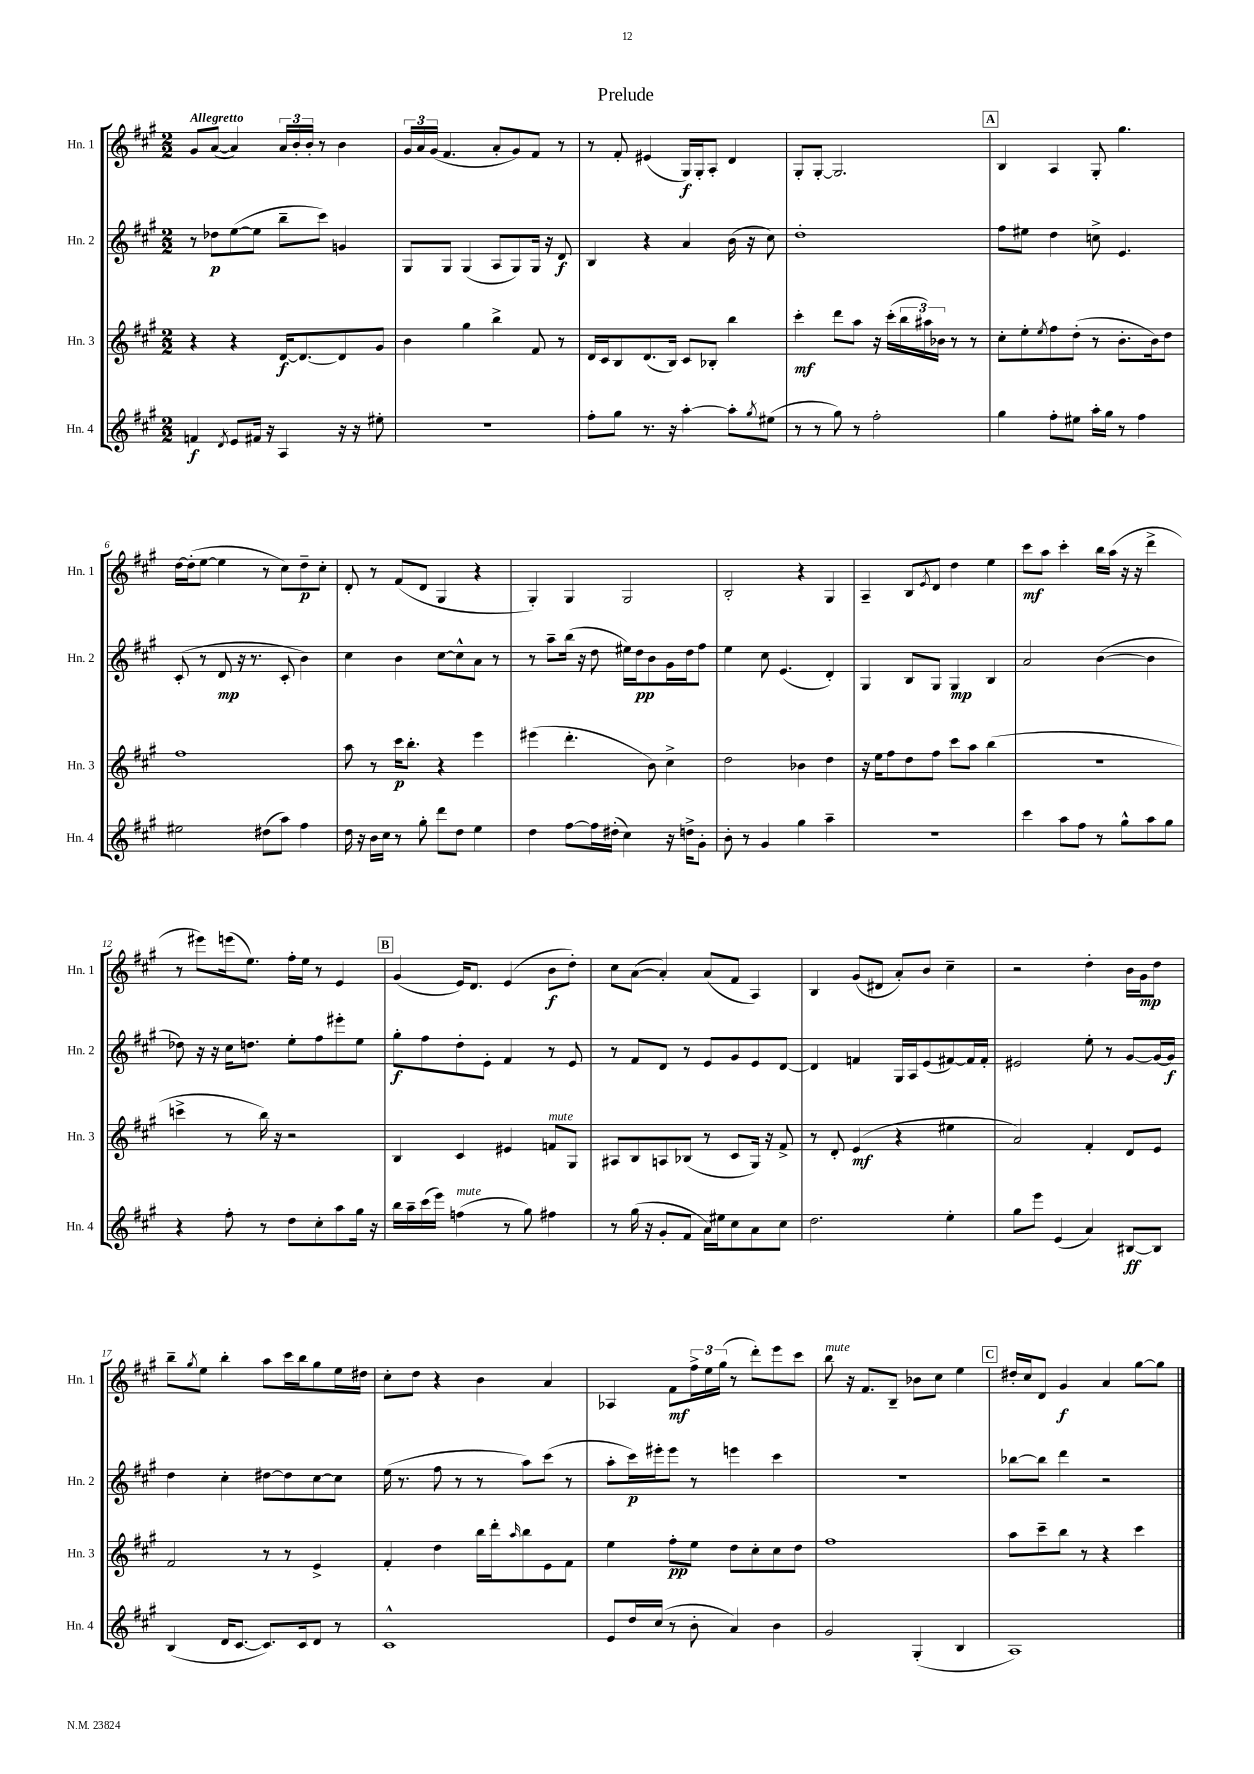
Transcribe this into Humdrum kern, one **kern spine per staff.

**kern	**dynam	**kern	**dynam	**kern	**dynam	**kern	**dynam
*part4	*part4	*part3	*part3	*part2	*part2	*part1	*part1
*staff4	*staff4	*staff3	*staff3	*staff2	*staff2	*staff1	*staff1
*I"Hn. 4	*	*I"Hn. 3	*	*I"Hn. 2	*	*I"Hn. 1	*
*I'Hn. 4	*	*I'Hn. 3	*	*I'Hn. 2	*	*I'Hn. 1	*
*clefG2	*	*clefG2	*	*clefG2	*	*clefG2	*
*k[f#c#g#]	*	*k[f#c#g#]	*	*k[f#c#g#]	*	*k[f#c#g#]	*
*M2/2	*	*M2/2	*	*M2/2	*	*M2/2	*
=1	=1	=1	=1	=1	=1	=1	=1
!	!	!	!	!	!	!LO:TX:a:B:t=Allegretto	!
4fn/	f	4r	.	8r	.	8g#/L	.
.	.	.	.	8dd-X\L	p	([8a/J	.
8qd/	.	.	.	.	.	.	.
8e/L	.	4r	.	([8ee\	.	4a/])	.
16f#X/Jk	.	.	.	8ee\J]	.	.	.
16r	.	.	.	.	.	.	.
4A/	.	[16d/KL	f	8bb~\L	.	24a/LL	.
.	.	.	.	.	.	24b'/	.
.	.	8.d/_	.	.	.	.	.
.	.	.	.	.	.	24b'/JJ	.
.	.	.	.	8ccc#\J)	.	8r	.
16r	.	8d/]	.	4gn/	.	4b\	.
16r	.	.	.	.	.	.	.
8ee#X'\	.	8g#/J	.	.	.	.	.
=2	=2	=2	=2	=2	=2	=2	=2
1r	.	4b\	.	8G#/L	.	24g#/LL	.
.	.	.	.	.	.	24a/	.
.	.	.	.	.	.	(24g#/JJ	.
.	.	.	.	8G#/J	.	4.f#/	.
.	.	4gg#\	.	(4G#/	.	.	.
.	.	4bb^\	.	8A/L	.	8a'/L	.
.	.	.	.	8G#/)	.	8g#/)	.
.	.	8f#/	.	16G#/Jk	.	8f#/J	.
.	.	.	.	16r	.	.	.
.	.	8r	.	8d/	f	8r	.
=3	=3	=3	=3	=3	=3	=3	=3
8ff#'\L	.	16d/LL	.	4B/	.	8r	.
.	.	16c#/J	.	.	.	.	.
8gg#\J	.	8B/	.	.	.	8f#'/	.
8.r	.	(8.d/	.	4r	.	(4e#X/	.
16r	.	16B/Jk)	.	.	.	.	.
[4aa'\	.	8c#/L	.	4a/	.	16G#/LL)	f
.	.	.	.	.	.	16G#'/J	.
.	.	8B-X'/J	.	.	.	8A'/J	.
8aa'\L]	.	4bb\	.	(16b\	.	4d/	.
.	.	.	.	16r	.	.	.
8qgg#/	.	.	.	.	.	.	.
(8ee#X\J	.	.	.	8cc#\)	.	.	.
=4	=4	=4	=4	=4	=4	=4	=4
8r	.	4ccc#'\	mf	1dd'	.	8G#'/L	.
8r	.	.	.	.	.	[8G#'/J	.
8gg#\)	.	8ddd\L	.	.	.	2.G#/]	.
8r	.	8aa\J	.	.	.	.	.
2ff#'\	.	16r	.	.	.	.	.
.	.	(16ccc#'\LL	.	.	.	.	.
.	.	24bb\	.	.	.	.	.
.	.	24aa#X\)	.	.	.	.	.
.	.	24b-X\JJ	.	.	.	.	.
.	.	8r	.	.	.	.	.
.	.	8r	.	.	.	.	.
!!LO:REH:place=s1:t=A
=5	=5	=5	=5	=5	=5	=5	=5
4gg#\	.	8cc#'\L	.	8ff#\L	.	4B/	.
.	.	8ee'\	.	8ee#X\J	.	.	.
.	.	8qee/	.	.	.	.	.
8ff#'\L	.	8ff#\	.	4dd\	.	4A/	.
8ee#X\J	.	(8dd'\J	.	.	.	.	.
16aa'\LL	.	8r	.	8ccn^\	.	8G#'/	.
16gg#\JJ	.	.	.	.	.	.	.
8r	.	8.b'\L	.	4.e/	.	4.gg#\	.
4ff#\	.	.	.	.	.	.	.
.	.	16b\k)	.	.	.	.	.
.	.	8dd\J	.	.	.	.	.
!!LO:LB:g=z
=6	=6	=6	=6	=6	=6	=6	=6
2ee#X\	.	1ff#	.	(8c#'/	.	[16dd\LL	.
.	.	.	.	.	.	(16dd'\J]	.
.	.	.	.	8r	.	[8ee\J	.
.	.	.	.	8d/	mp	4ee\]	.
.	.	.	.	16r	.	.	.
.	.	.	.	8.r	.	.	.
(8dd#X\L	.	.	.	.	.	8r	.
8aa\J)	.	.	.	8c#'/	.	8cc#\L)	.
4ff#\	.	.	.	4b\)	.	8dd~\	p
.	.	.	.	.	.	8cc#'\J	.
=7	=7	=7	=7	=7	=7	=7	=7
16dd\	.	8aa\	.	4cc#\	.	8d'/	.
16r	.	.	.	.	.	.	.
16b\LL	.	8r	.	.	.	8r	.
16cc#\JJ	.	.	.	.	.	.	.
8r	.	16ccc#\KL	p	4b\	.	(8f#/L	.
.	.	8.bb'\J	.	.	.	.	.
8gg#'\	.	.	.	.	.	8d/J	.
8ddd\L	.	4r	.	[8cc#\L	.	4G#/	.
8dd\J	.	.	.	8cc#^^\]	.	.	.
4ee\	.	4eee\	.	8a\J	.	4r	.
.	.	.	.	8r	.	.	.
=8	=8	=8	=8	=8	=8	=8	=8
4dd\	.	(4eee#X\	.	8r	.	4G#'/)	.
.	.	.	.	8aa~\L	.	.	.
[8ff#\L	.	4.ddd'\	.	(16bb\Jk	.	4G#/	.
.	.	.	.	16r	.	.	.
16ff#\L]	.	.	.	8dd\	.	.	.
(16dd#X'\JJ	.	.	.	.	.	.	.
4cc#\)	.	.	.	16ee#X\LL)	.	2G#/	.
.	.	.	.	16dd\J	pp	.	.
.	.	8b\)	.	8b\	.	.	.
16r	.	4cc#^\	.	16g#\L	.	.	.
16ddn^\KL	.	.	.	16dd\J	.	.	.
8g#'\J	.	.	.	8ff#\J	.	.	.
=9	=9	=9	=9	=9	=9	=9	=9
8b'\	.	2dd\	.	4ee\	.	2B'/	.
8r	.	.	.	.	.	.	.
4g#/	.	.	.	8cc#\	.	.	.
.	.	.	.	(4.e/	.	.	.
4gg#\	.	4b-X\	.	.	.	4r	.
4aa~\	.	4dd\	.	4d'/)	.	4G#/	.
=10	=10	=10	=10	=10	=10	=10	=10
1r	.	16r	.	4G#/	.	4A~/	.
.	.	16ee\KL	.	.	.	.	.
.	.	8ff#\	.	.	.	.	.
.	.	8dd\	.	8B/L	.	8B/L	.
.	.	.	.	.	.	8qe/	.
.	.	8ff#\J	.	8G#/J	.	8d/J	.
.	.	8ccc#\L	.	4G#/	mp	4dd\	.
.	.	8aa\J	.	.	.	.	.
.	.	(4bb\	.	4B/	.	4ee\	.
=11	=11	=11	=11	=11	=11	=11	=11
4ccc#\	.	1r	.	2a/	.	8ccc#\L	mf
.	.	.	.	.	.	8aa\J	.
8aa\L	.	.	.	.	.	4ccc#'\	.
8ff#\J	.	.	.	.	.	.	.
8r	.	.	.	([4b\	.	16bb\LL	.
.	.	.	.	.	.	(16aa\JJ	.
8gg#^^\L	.	.	.	.	.	16r	.
.	.	.	.	.	.	16r	.
8aa\	.	.	.	4b\]	.	4ddd^\	.
8gg#\J	.	.	.	.	.	.	.
!!LO:LB:g=z
=12	=12	=12	=12	=12	=12	=12	=12
4r	.	4cccn^\	.	8dd-X\)	.	8r	.
.	.	.	.	16r	.	8eee#X\L)	.
.	.	.	.	16r	.	.	.
8ff#'\	.	8r	.	16cc#\KL	.	(16eeen\k	.
.	.	.	.	8.ddn\J	.	8.ee\J)	.
8r	.	16bb\)	.	.	.	.	.
.	.	16r	.	.	.	.	.
8dd\L	.	2r	.	8ee'\L	.	16ff#'\LL	.
.	.	.	.	.	.	16ee\JJ	.
8cc#'\	.	.	.	8ff#\	.	8r	.
8aa\	.	.	.	8eee#X'\	.	4e/	.
16gg#\Jk	.	.	.	8ee\J	.	.	.
16r	.	.	.	.	.	.	.
!!LO:REH:place=s1:t=B
=13	=13	=13	=13	=13	=13	=13	=13
16bb\LL	.	4B/	.	8gg#'\L	f	(4g#/	.
16aa~\	.	.	.	.	.	.	.
(16ccc#\	.	.	.	8ff#\	.	.	.
16eee\JJ)	.	.	.	.	.	.	.
!LO:TX:a:i:t=mute	!	!	!	!	!	!	!
(4ffn\	.	4c#/	.	8dd'\	.	16e/KL)	.
.	.	.	.	.	.	8.d/J	.
.	.	.	.	8e'\J	.	.	.
8r	.	4e#X/	.	4f#/	.	(4e/	.
8gg#\)	.	.	.	.	.	.	.
!	!	!LO:TX:a:i:t=mute	!	!	!	!	!
4ff#X\	.	8fn/L	.	8r	.	8b\L	f
.	.	8G#/J	.	8e/	.	8dd'\J)	.
=14	=14	=14	=14	=14	=14	=14	=14
8r	.	8A#X/L	.	8r	.	8cc#\L	.
(16gg#\	.	8B/	.	8f#/L	.	([8a\J	.
16r	.	.	.	.	.	.	.
8g#'/L	.	8An/	.	8d/J	.	4a'/])	.
8f#/J	.	(8B-X/J	.	8r	.	.	.
16a\LL)	.	8r	.	8e/L	.	(8a/L	.
16ee#X\J	.	.	.	.	.	.	.
8cc#\	.	8c#/L	.	8g#/	.	8f#/J	.
8a\	.	16G#/Jk)	.	8e/	.	4A/)	.
.	.	16r	.	.	.	.	.
8cc#\J	.	8f#^/	.	[8d/J	.	.	.
=15	=15	=15	=15	=15	=15	=15	=15
2.dd\	.	8r	.	4d/]	.	4B/	.
.	.	8d'/	.	.	.	.	.
.	.	(4e/	mf	4fn/	.	(8g#/L	.
.	.	.	.	.	.	8d#X/J	.
.	.	4r	.	16G#/LL	.	8a'/L)	.
.	.	.	.	16A/J	.	.	.
.	.	.	.	(8e/	.	8b/J	.
4ee'\	.	4ee#X\	.	[8f#X/)	.	4cc#~\	.
.	.	.	.	16f#/L]	.	.	.
.	.	.	.	16f#'/JJ	.	.	.
=16	=16	=16	=16	=16	=16	=16	=16
8gg#\L	.	2a/)	.	2e#X/	.	2r	.
8eee\J	.	.	.	.	.	.	.
(4e/	.	.	.	.	.	.	.
4a/)	.	4f#'/	.	8ee'\	.	4dd'\	.
.	.	.	.	8r	.	.	.
[8B#X/L	ff	8d/L	.	[8g#/L	.	16b\LL	.
.	.	.	.	.	.	16g#\J	mp
8B#/J]	.	8e/J	.	16g#/L_	.	8dd\J	.
.	.	.	.	16g#/JJ]	f	.	.
!!LO:LB:g=z
=17	=17	=17	=17	=17	=17	=17	=17
(4B/	.	2f#/	.	4dd\	.	8bb~\L	.
.	.	.	.	.	.	8qgg#/	.
.	.	.	.	.	.	8ee\J	.
16d/KL	.	.	.	4cc#'\	.	4bb'\	.
[8.c#/J	.	.	.	.	.	.	.
8.c#/L])	.	8r	.	[8dd#X\L	.	8aa\L	.
.	.	8r	.	8dd#\]	.	16ccc#\L	.
16c#/k	.	.	.	.	.	16bb\J	.
8d/J	.	4e^/	.	[8cc#\	.	8gg#\	.
8r	.	.	.	8cc#\J]	.	16ee\L	.
.	.	.	.	.	.	16dd#X\JJ	.
=18	=18	=18	=18	=18	=18	=18	=18
1c#^^	.	4f#'/	.	(16ee\	.	8cc#'\L	.
.	.	.	.	8.r	.	.	.
.	.	.	.	.	.	8dd\J	.
.	.	4dd\	.	8ff#\	.	4r	.
.	.	.	.	8r	.	.	.
.	.	16bb\LL	.	8r	.	4b\	.
.	.	16ddd'\J	.	.	.	.	.
.	.	16qqaa/	.	.	.	.	.
.	.	8bb\	.	8aa\L)	.	.	.
.	.	8e\	.	(8ccc#\J	.	4a/	.
.	.	8f#\J	.	8r	.	.	.
=19	=19	=19	=19	=19	=19	=19	=19
8e/L	.	4ee\	.	8aa'\L	.	4A-X/	.
16dd/L	.	.	.	16ccc#\L)	p	.	.
(16cc#/JJ	.	.	.	16eee#X'\J	.	.	.
8r	.	8ff#'\L	pp	8eee#\J	.	8f#\L	mf
8b'\	.	8ee\J	.	8r	.	24ff#^\L	.
.	.	.	.	.	.	24ee\	.
.	.	.	.	.	.	(24gg#\JJ	.
4a/)	.	8dd\L	.	4eeen\	.	8r	.
.	.	8cc#'\	.	.	.	8ddd'\L)	.
4b\	.	8cc#\	.	4ccc#\	.	8eee\	.
.	.	8dd\J	.	.	.	8ccc#\J	.
=20	=20	=20	=20	=20	=20	=20	=20
!	!	!	!	!	!	!LO:TX:a:i:t=mute	!
2g#/	.	1ff#	.	1r	.	8bb\	.
.	.	.	.	.	.	16r	.
.	.	.	.	.	.	8.f#/L	.
.	.	.	.	.	.	8B~/J	.
(4G#'/	.	.	.	.	.	8b-X\L	.
.	.	.	.	.	.	8cc#\J	.
4B/	.	.	.	.	.	4ee\	.
!!LO:REH:place=s1:t=C
=21	=21	=21	=21	=21	=21	=21	=21
1A)	.	8aa\L	.	[8bb-X\L	.	16dd#X'/LL	.
.	.	.	.	.	.	16cc#/J	.
.	.	8ccc#~\	.	8bb-\J]	.	8d/J	.
.	.	8bb\J	.	4ddd\	.	4g#/	f
.	.	8r	.	.	.	.	.
.	.	4r	.	2r	.	4a/	.
.	.	4ccc#\	.	.	.	[8gg#\L	.
.	.	.	.	.	.	8gg#\J]	.
==	==	==	==	==	==	==	==
*-	*-	*-	*-	*-	*-	*-	*-
